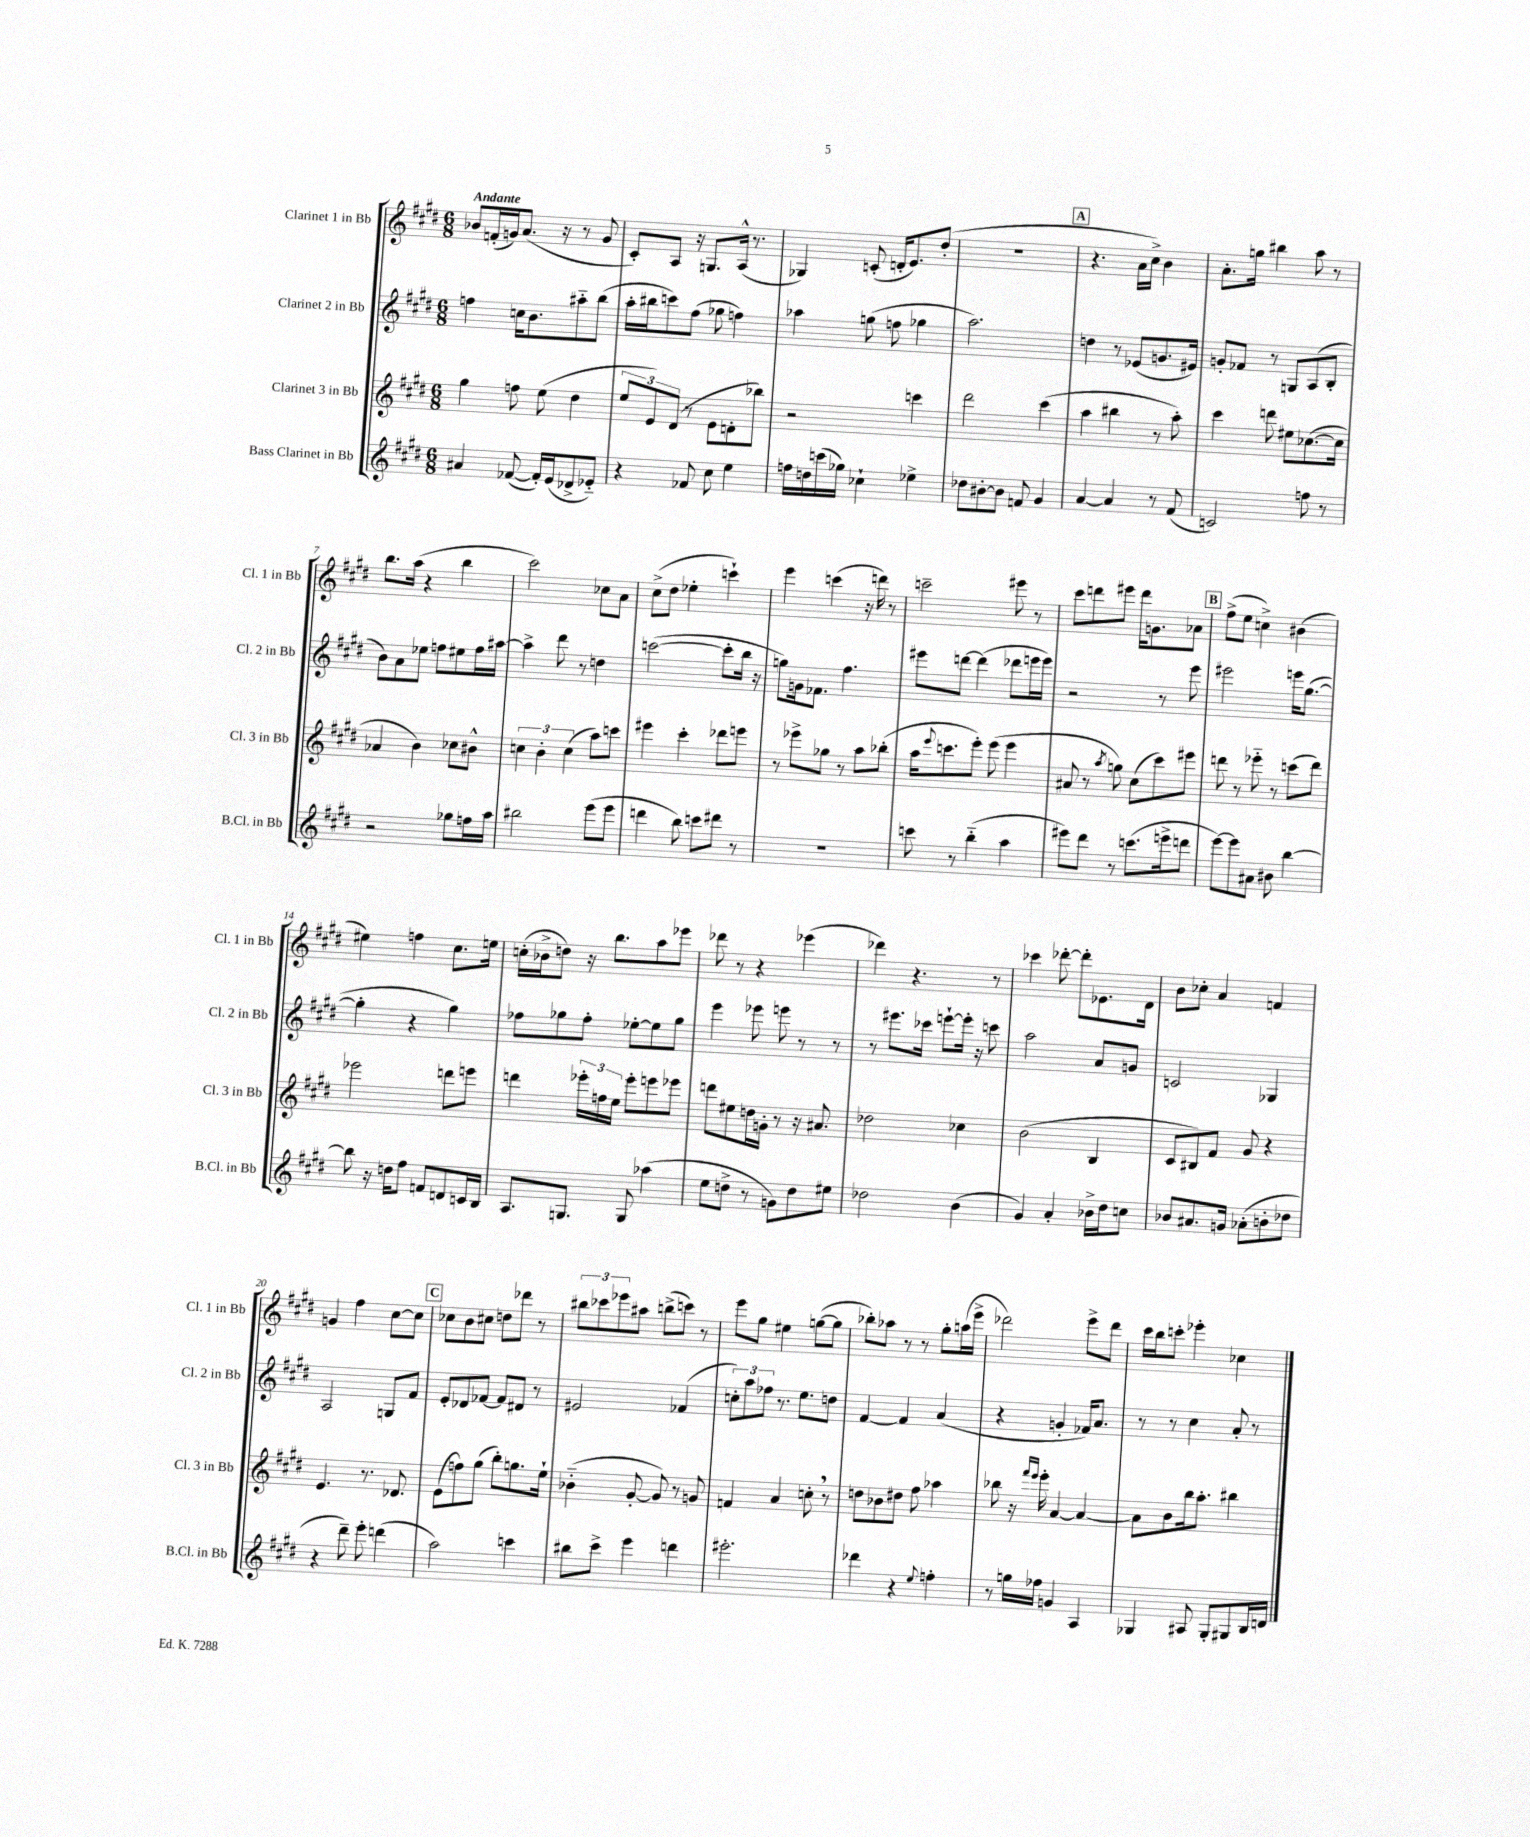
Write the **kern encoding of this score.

**kern	**kern	**kern	**kern
*part4	*part3	*part2	*part1
*staff4	*staff3	*staff2	*staff1
*I"Bass Clarinet in Bb	*I"Clarinet 3 in Bb	*I"Clarinet 2 in Bb	*I"Clarinet 1 in Bb
*I'B.Cl. in Bb	*I'Cl. 3 in Bb	*I'Cl. 2 in Bb	*I'Cl. 1 in Bb
*clefG2	*clefG2	*clefG2	*clefG2
*k[f#c#g#d#]	*k[f#c#g#d#]	*k[f#c#g#d#]	*k[f#c#g#d#]
*M6/8	*M6/8	*M6/8	*M6/8
=1	=1	=1	=1
!	!	!	!LO:TX:a:B:t=Andante
4a#X/	4gg#\	4ffn\	8b-X/L
.	.	.	(16fn'/L
.	.	.	16gn/J)
([8f-X/	8ffn\	16ccn\KL	(8.a/J
.	.	8.b\	.
16f-'/LL])	(8ee\	.	.
(16e/J	.	.	16r
8d-X^/	4dd#\	8aa#X\	8r
8e-X/J)	.	(8bb\J	8g/
=2	=2	=2	=2
4r	12ee/L	16aa'\LL	8c#'/L)
.	.	16bb#X\J	.
.	12e/)	.	.
.	.	8cccn\)	8A/J
.	(12d#/J	.	.
8f-X/	8r	(8ff#\J	16r
.	.	.	8.Gn/L
8cc#\	8e\L	8gg-X\	.
4ee\	8dn'\	4ffn\)	(16A^^/Jk
.	.	.	8.r
.	8bb-X\J)	.	.
=3	=3	=3	=3
16ffn\LL	2r	4aa-X\	4G-X/)
16ddn\	.	.	.
(16cccn\	.	.	.
16gg-X\JJ)	.	.	.
4cc-X`\	.	(8ggn\	(8cn'/
.	.	8ffn\	16dn'/KL
.	.	.	8.e/)
4ee-X^\	4cccn\	4gg-X\	.
.	.	.	(8dd#'/J
=4	=4	=4	=4
8dd-X\L	2ddd#\	2.aa\)	2.r
[8b#X'\	.	.	.
8b#\J]	.	.	.
8fn/	.	.	.
4g#/	(4ccc#\	.	.
!!LO:REH:place=s1:t=A
=5	=5	=5	=5
[4a/	4aa\	4ddn\	4.r
4a/]	4bb#X\	8r	.
.	.	(8e-X/L	16a\LL
.	.	.	16cc#^\JJ)
8r	8r	8.gn/	4b\
(8f#/	8aa'\)	.	.
.	.	16e#X/Jk)	.
=6	=6	=6	=6
2cn/)	4ccc#\	8gn'/L	8.a'\L
.	.	8f-X/J	.
.	.	.	16ggn\Jk
.	8dddn\	8r	4bb#X\
.	8ee#X\L	8Gn/L	.
8ffn\	([8.cc-X\	(8A/	8aa\
8r	.	8B'/J	8r
.	16cc-\Jk]	.	.
!!LO:LB:g=z
=7	=7	=7	=7
2r	4a-X/	8b\L)	8.bb\L
.	.	8a\	.
.	.	.	(16aa\Jk
.	4b\)	8ee-X\J	4r
.	.	8ffn\L	.
8gg-X\L	8cc-X\L	8ee#X\	4bb\
16ffn\L	8b#X^^\J	16ff\L	.
16aa\JJ	.	[16aa#X\JJ	.
=8	=8	=8	=8
2bb#X\	6ccn\	4aa#^\]	2ccc#\)
.	6b'\	.	.
.	.	8ddd#\	.
.	(6cc\	.	.
.	.	8r	.
(8eee\L	8aa\L)	4ddn\	8cc-X\L
8eee\J	8cccn\J	.	8a\J
=9	=9	=9	=9
4dddn\	4eee#X\	([2cccn\	(8cc#^\L
.	.	.	8dd#\J
8bb\)	4ccc#'\	.	4ee-X'\
8cccn\L	.	.	.
8ddd#X\J	8ddd-X\L	8ccc'\L]	4cccn`\)
8r	8eeen\J	16bb\Jk	.
.	.	16r	.
=10	=10	=10	=10
2.r	8r	8ggn\L)	4eee\
.	8eee-X^\L	16gn\k	.
.	.	8.f-X\J	.
.	8gg-X\J	.	(4cccn\
.	8r	4.ff#\	.
.	8aa\L	.	16r
.	.	.	16dddn\)
.	(8bb-X'\J	.	8r
=11	=11	=11	=11
8cccn\	16aa\KL	8eee#X\L	2cccn~\
.	8qqeee/	.	.
.	8.cccn\	.	.
8r	.	[8dddn\J	.
(4bb\	8eee'\J)	(4ddd\]	.
.	(8eee\	.	.
4aa\	4eee\	8ddd-X\L	8eee#X\
.	.	16eeen\L	8r
.	.	16eee\JJ)	.
=12	=12	=12	=12
8eee#X\L)	8a#X/	2r	8ccc#\L
8ddd#\J	8r	.	8dddn\
.	8qaa/	.	.
8r	8ggn\)	.	8eee#X\J
(8.cccn\L	(8cc#\L	.	16ddd\KL
.	.	.	8.gn\
.	8ccc#\)	8r	.
16eeen^\k	.	.	.
8dddn\J	8eee#X\J	8eee\	8a-X\J
!!LO:REH:place=s1:t=B
=13	=13	=13	=13
[8eee\L)	8dddn\	2eee#X\	(8ff#^\L
8eee\]	8r	.	8ee\J
8a#X\J	8eee-X\	.	4ccn^\)
8b#X\	8r	.	.
[4bb\	(8cccn\L	16eeen\KL	(4b#X\
.	.	([8.gg#\J	.
.	8ddd\J)	.	.
!!LO:LB:g=z
=14	=14	=14	=14
8bb\]	2eee-X\	4gg#'\]	4ee#X\)
16r	.	.	.
16ddn\KL	.	.	.
8ff#\J	.	4r	4ffn\
8fn/L	.	.	.
8dn/	8dddn\L	4gg#\)	8.cc#\L
16cn/L	8eeen\J	.	.
16B/JJ	.	.	16een\Jk
=15	=15	=15	=15
8.A/L	4dddn\	8ff-X\L	(16ccn'\LL
.	.	.	16b-X^\J
.	.	8gg-X\	8ddn\J)
8.Gn/J	.	.	.
.	24eee-X'\LL	8ff-'\J	16r
.	24ffn\	.	.
.	.	.	8.bb\L
.	24ee\JJ	.	.
8G/	8eee-'\L	[8ee-X'\L	.
(4aa-X\	8eeen\	8ee-\]	8aa\
.	8eee-X\J	8gg-\J	8eee-X\J
=16	=16	=16	=16
8ee\L	8dddn\L	4eee\	8ddd-X\
8ddn^\J	8ee#X\	.	8r
8r	16ddn\L	8eee-X\	4r
.	16gn'\JJ	.	.
8gn\L)	8r	8eeen\	.
8dd\	16r	8r	(4eee-X\
.	8.a#X/	.	.
8ee#X\J	.	8r	.
=17	=17	=17	=17
2dd-X\	2dd-X\	8r	4ddd-X\)
.	.	8.eee#X\L	.
.	.	.	4.r
.	.	16ccc-X\Jk	.
.	.	[8eeen`\L	.
(4b\	4cc-X\	16eee'\Jk]	.
.	.	16r	.
.	.	8cccn\	8r
=18	=18	=18	=18
4g#/)	(2b\	2aa\	4ccc-X\
4a'/	.	.	[8ddd-X'\
.	.	.	8ddd-'\L]
16b-X^\LL	4B/	8a/L	8.e-X\
16dd#\J	.	.	.
8ccn\J	.	8gn/J	.
.	.	.	16d#\Jk
=19	=19	=19	=19
8b-X/L	8c#/L	2cn/	8b\L
8.a#X/	8B#X/)	.	8cc-X'\J
.	8f#/J	.	4a/
16gn/Jk	.	.	.
(8a-X'\L	8g#/	.	.
8bn'\	4r	4G-X/	4fn/
8dd-X\J	.	.	.
!!LO:LB:g=z
=20	=20	=20	=20
4r	4.e/	2A/	4gn/
8ddd#~\)	.	.	4ff#\
8eee'\	8.r	.	.
(4dddn\	.	8Gn/L	[8cc#\L
.	8.d-X/	.	.
.	.	8f#/J	8cc#\J]
!!LO:REH:place=s1:t=C
=21	=21	=21	=21
2aa\)	(8e\L	8e'/L	8cc-X\L
.	8ffn\)	8d-X/	8b\
.	(8gg#\J	[8f-X/J	8cc#X\J
.	8bb'\L)	8f-/L]	8ddn\L
4cccn\	8.ggn\	8d#X/J	8ddd-X\J
.	.	8r	8r
.	16ee`\Jk	.	.
=22	=22	=22	=22
8bb#X\L	(4b-X\	2e#X/	12bb#X\L
.	.	.	12ccc-X\
8ccc#^\J	.	.	.
.	.	.	12eee-X\
4eee\	[8g#'/	.	8aa#X\J
.	8g#/])	.	(8bbn^\L
4dddn\	8r	(4f-X/	8cccn\J)
.	8gn/	.	8r
=23	=23	=23	=23
2.eee#X'\	4fn/	12ccn'\L)	8eee\L
.	.	12aa\	.
.	.	.	8gg#\J
.	.	12ff-X\J	.
.	4a/	8.r	4ee#X\
.	.	8.ee\L	.
.	8ccn',\	.	([8ggn\L
.	8r	8ddn\J	8gg\J]
=24	=24	=24	=24
4ddd-X\	8ddn\L	[4f#/	8bb-X'\L)
.	8b-X\	.	8aa-X\J
4r	8dd#X\J	4f#/]	8r
.	8ff#\	.	8r
8qqee/	.	.	.
4ffn'\	4aa-X\	(4a/	8gg#'\L
.	.	.	(16aan\L
.	.	.	16eee^\JJ
=25	=25	=25	=25
8r	8bb-X\	4r	2ddd-X\)
16ggn\LL	16r	.	.
.	16qqfff#/LL	.	.
.	16qqeee/JJ	.	.
16ff-X\JJ	16eee'\	.	.
4gn/	[4a/	4gn'/	.
4A/	4a/_	16f-X/KL)	8eee^\L
.	.	8.a/J	.
.	.	.	8ddd-\J
=26	=26	=26	=26
4G-X/	8a\L]	8r	16ccc#\LL
.	.	.	16bb\J
.	8b\	8r	8cccn'\J
8A#X/	16bb\k	4cc#\	4eee-X'\
.	8.aa'\J	.	.
8G-'/L	.	.	.
8G#X/	4bb#X\	8a'/	4cc-X\
16B/L	.	8r	.
16dn/JJ	.	.	.
==	==	==	==
*-	*-	*-	*-
